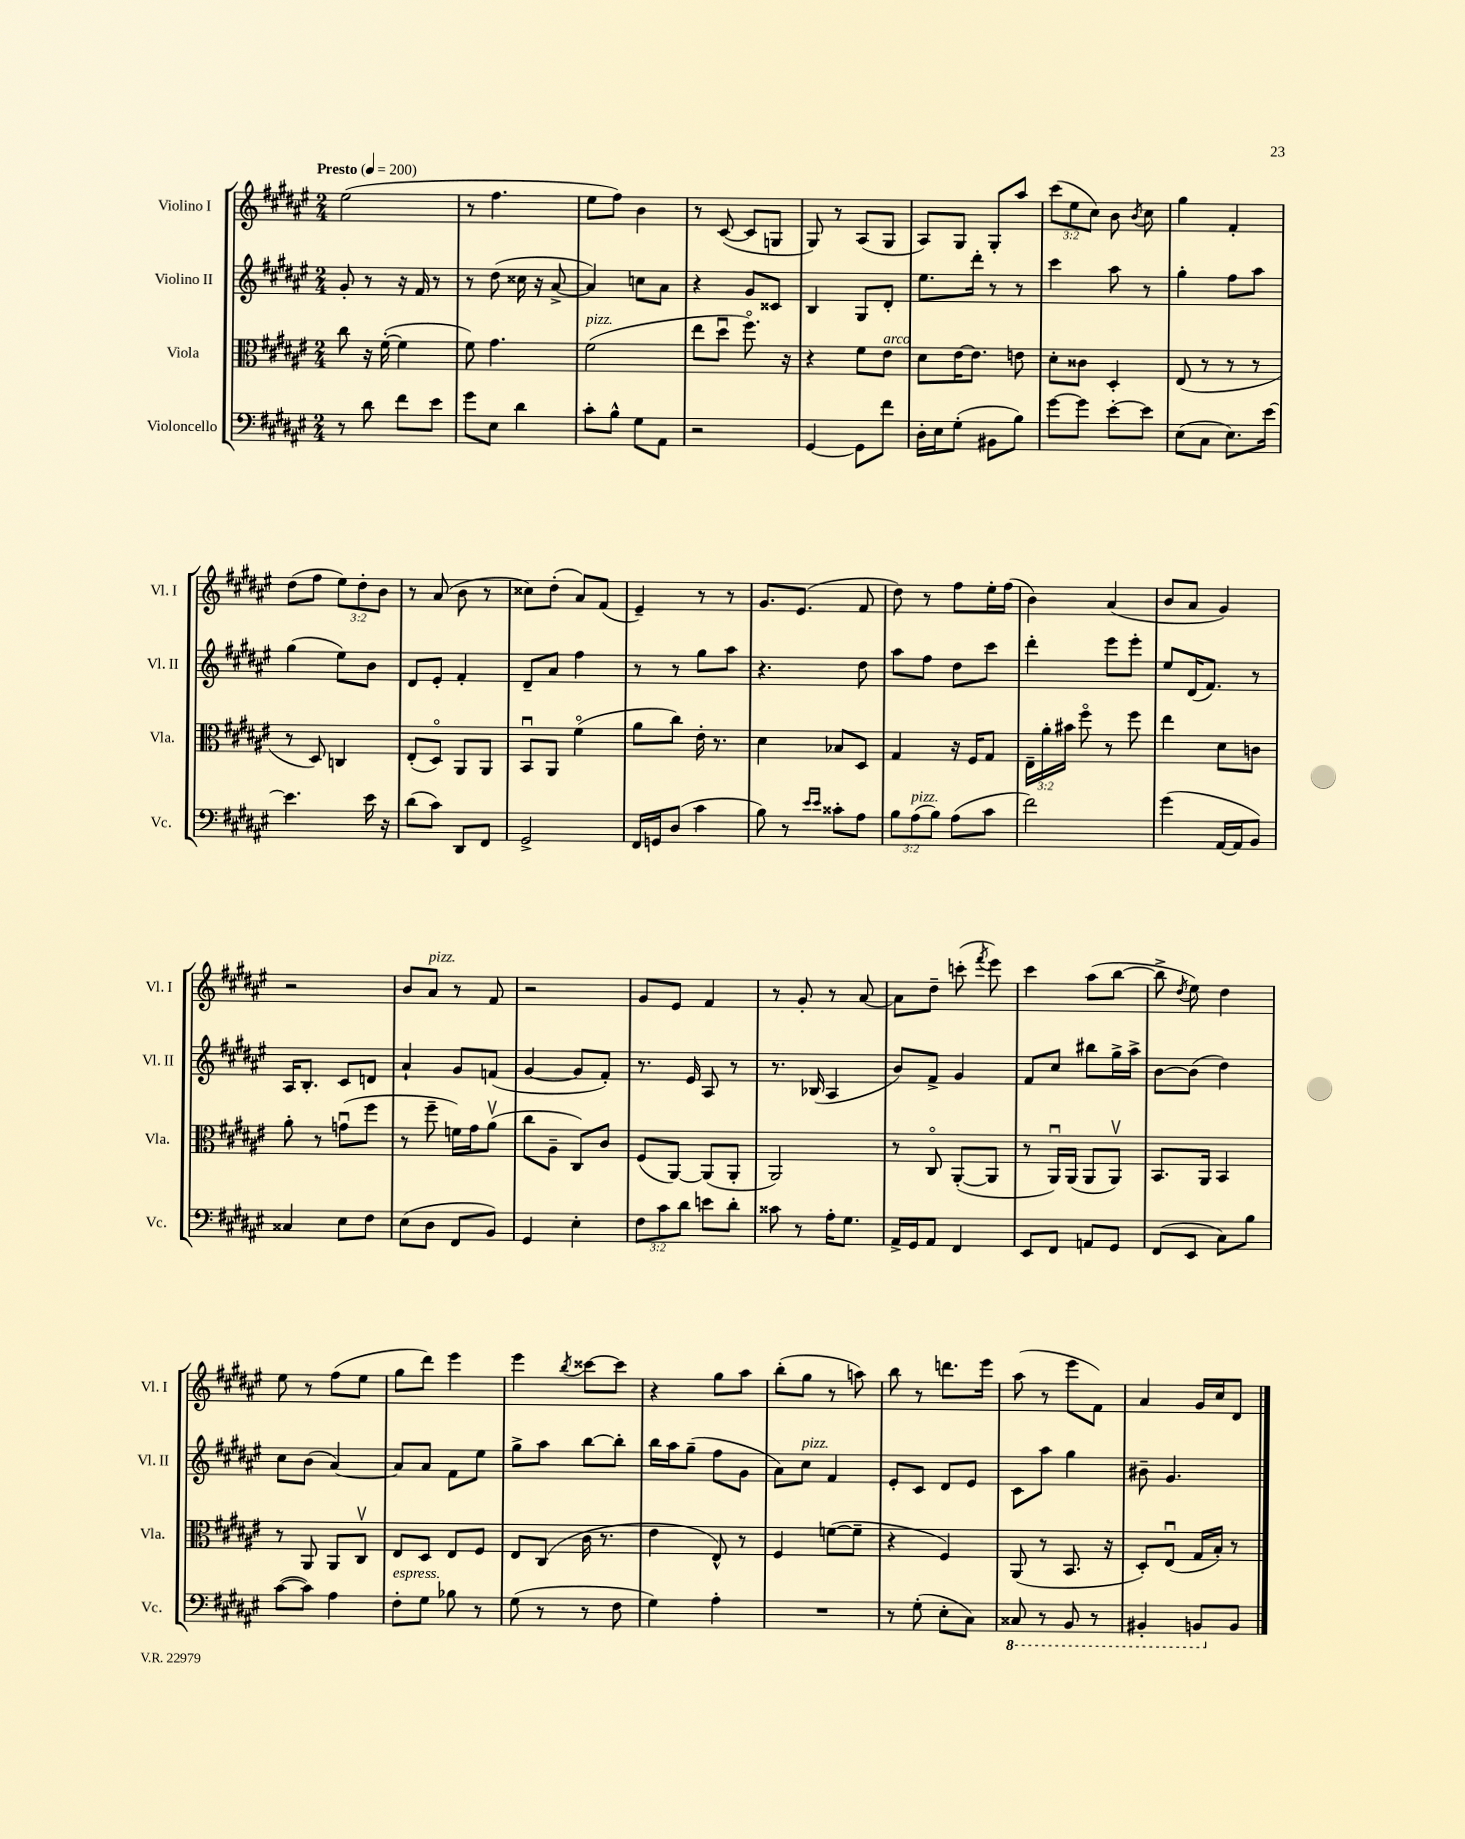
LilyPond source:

<<
\new StaffGroup <<
\new Staff = "s0" \with { instrumentName = "Violino I" shortInstrumentName = "Vl. I" } {
    \clef treble \key fis \major \numericTimeSignature \time 2/4 \override Staff.TupletNumber.text = #tuplet-number::calc-fraction-text \tempo "Presto" 4 = 200
    \autoBeamOff eis''2( |
    r8 fis''4. |
    eis''8[ fis''8]) b'4 |
    r8 cis'8~( cis'8[ g8] |
    gis8) r8 ais8[( gis8] |
    ais8[) gis8] gis8[-. ais''8] |
    \tuplet 3/2 { cis'''8[( eis''8 cis''8]) } b'8 \acciaccatura { b'8 } cis''8 |
    gis''4 fis'4-. |
    dis''8[( fis''8] \tuplet 3/2 { eis''8[) dis''8-. b'8] } |
    r8 ais'8( b'8 r8 |
    cisis''8[) dis''8]-.( ais'8[) fis'8]( |
    eis'4--) r8 r8 |
    gis'8.[ eis'8.]( fis'8 |
    dis''8) r8 fis''8[ eis''16-. fis''16]( |
    b'4) ais'4( |
    b'8[ ais'8] gis'4) |
    r2 |
    b'8[ ais'8]^\markup { \italic "pizz." } r8 fis'8 |
    r2 |
    gis'8[ eis'8] fis'4 |
    r8 gis'8-. r8 ais'8~ |
    ais'8[ dis''8]-- c'''8-.( \acciaccatura { fis'''8 } eis'''8) |
    cis'''4 ais''8[( b''8]~ |
    b''8-> \acciaccatura { dis''8 } eis''8) dis''4 |
    eis''8 r8 fis''8[( eis''8] |
    gis''8[ dis'''8]) eis'''4 |
    eis'''4 \acciaccatura { b''8 } cisis'''8[~ cisis'''8] |
    r4 gis''8[ ais''8] |
    b''8[-.( gis''8] r8 a''8) |
    b''8 r8 d'''8.[ eis'''16] |
    ais''8( r8 eis'''8[ fis'8]) |
    ais'4 gis'16[ cis''16 dis'8] \bar "|." |
}
\new Staff = "s1" \with { instrumentName = "Violino II" shortInstrumentName = "Vl. II" } {
    \clef treble \key fis \major \numericTimeSignature \time 2/4
    \autoBeamOff gis'8-. r8 r16 fis'16 r8 |
    r8 dis''8( cisis''16 r16 ais'8~-> |
    ais'4) c''8[ ais'8] |
    r4 gis'8[ cisis'8] |
    b4 gis8[ dis'8]-. |
    eis''8.[ dis'''16]-. r8 r8 |
    cis'''4 ais''8 r8 |
    gis''4-. fis''8[ ais''8] |
    gis''4( eis''8[) b'8] |
    dis'8[ eis'8]-. fis'4-. |
    dis'8[-- ais'8] fis''4 |
    r8 r8 gis''8[ ais''8] |
    r4. dis''8 |
    ais''8[ fis''8] dis''8[ cis'''8] |
    dis'''4-. eis'''8[ eis'''8]-. |
    eis''8[ dis'16( fis'8.]) r8 |
    ais16[ b8.]-. cis'8[ d'8] |
    ais'4-! gis'8[ f'8]( |
    gis'4~ gis'8[ fis'8]-.) |
    r8. eis'16 ais8 r8 |
    r8. bes16( ais4 |
    b'8[) fis'8]-> gis'4 |
    fis'8[ cis''8] bis''8[ gis''16-> ais''16]-> |
    b'8[~ b'8]( dis''4) |
    cis''8[ b'8]( ais'4~) |
    ais'8[ ais'8] fis'8[ eis''8] |
    gis''8[-> ais''8] b''8[~ b''8]-. |
    b''16[ ais''16 gis''8]--( fis''8[ gis'8] |
    ais'8[) cis''8]^\markup { \italic "pizz." } fis'4 |
    eis'8[-. cis'8] dis'8[ eis'8] |
    cis'8[ ais''8] gis''4 |
    bis'8-- gis'4. \bar "|." |
}
\new Staff = "s2" \with { instrumentName = "Viola" shortInstrumentName = "Vla." } {
    \clef alto \key fis \major \numericTimeSignature \time 2/4 \override Staff.TupletNumber.text = #tuplet-number::calc-fraction-text
    \autoBeamOff cis''8 r16 fis'16~-.( fis'4 |
    fis'8) gis'4. |
    fis'2^\markup { \italic "pizz." }( |
    eis''8[ dis''8]\downbow fis''8.\flageolet) r16 |
    r4 fis'8[ eis'8]^\markup { \italic "arco" } |
    dis'8[ eis'16~ eis'8.] e'8 |
    dis'8[-. cisis'8] dis4-. |
    eis8( r8 r8 r8 |
    r8 dis8) c4 |
    eis8[-.( dis8]\flageolet) ais,8[ ais,8] |
    b,8[\downbow ais,8] fis'4\flageolet( |
    ais'8[ cis''8]) eis'16-. r8. |
    dis'4 bes8[ dis8] |
    gis4 r16 fis16[ gis8] |
    \tuplet 3/2 { eis16[-- ais'16-. bis'16] } fis''8\flageolet r8 fis''8 |
    eis''4 dis'8[ c'8] |
    ais'8-. r8 g'8[\downbow( fis''8] |
    r8 fis''8-- f'16[) gis'16 ais'8]\upbow( |
    cis''8[ ais8]-- cis8[) cis'8] |
    fis8[( ais,8]~) ais,8[( ais,8]-. |
    ais,2) |
    r8 cis8\flageolet ais,8[~-.( ais,8] |
    r8 ais,16[\downbow) ais,16]( ais,8[ ais,8]\upbow) |
    b,8.[ ais,16] b,4 |
    r8 ais,8 ais,8[ cis8]\upbow |
    eis8[ dis8] eis8[ fis8] |
    eis8[ cis8]( cis'16 r8. |
    eis'4 eis8-^) r8 |
    fis4 f'8[~( f'8]-- |
    r4 fis4) |
    ais,8( r8 b,8. r16 |
    dis8[-.) eis8]\downbow( gis16[ b16]-.) r8 \bar "|." |
}
\new Staff = "s3" \with { instrumentName = "Violoncello" shortInstrumentName = "Vc." } {
    \clef bass \key fis \major \numericTimeSignature \time 2/4 \override Staff.TupletNumber.text = #tuplet-number::calc-fraction-text
    \autoBeamOff r8 dis'8 fis'8[ eis'8] |
    gis'8[ eis8] dis'4 |
    cis'8[-. b8]-^ gis8[ ais,8] |
    r2 |
    gis,4~ gis,8[ fis'8] |
    dis16[-. eis16 gis8]-.( bis,8[ b8]) |
    gis'8[~ gis'8] eis'8[~-. eis'8] |
    eis8[( cis8] eis8.[) eis'16]~ |
    eis'4. eis'16 r16 |
    dis'8[( cis'8]) dis,8[ fis,8] |
    gis,2-> |
    fis,16[ g,16 dis8]( cis'4 |
    b8) r8 \grace { eis'16[ eis'16] } cisis'8[-. ais8] |
    \tuplet 3/2 { b8[ ais8^\markup { \italic "pizz." }( b8]) } ais8[( cis'8] |
    fis'2) |
    gis'4( ais,16[~ ais,16 b,8]) |
    cisis4 eis8[ fis8] |
    eis8[( dis8] fis,8[ b,8]) |
    gis,4 eis4-. |
    \tuplet 3/2 { fis8[ cis'8 dis'8] } e'8[ dis'8]-. |
    cisis'8 r8 ais16[-. gis8.] |
    ais,16[-> gis,16 ais,8] fis,4 |
    eis,8[ fis,8] a,8[ gis,8] |
    fis,8[( eis,8] cis8[) b8] |
    cis'8[~( cis'8]) ais4 |
    fis8[-.^\markup { \italic "espress." } gis8] bes8 r8 |
    gis8( r8 r8 fis8 |
    gis4) ais4-. |
    R2 |
    r8 gis8-.( eis8[-. cis8]) |
    \ottava #-1 cisis,8 r8 b,,8 r8 |
    bis,,4-. b,,8[ \ottava #0 b,8] \bar "|." |
}
>>
>>
\layout { \context { \Score \remove "Bar_number_engraver" } }
